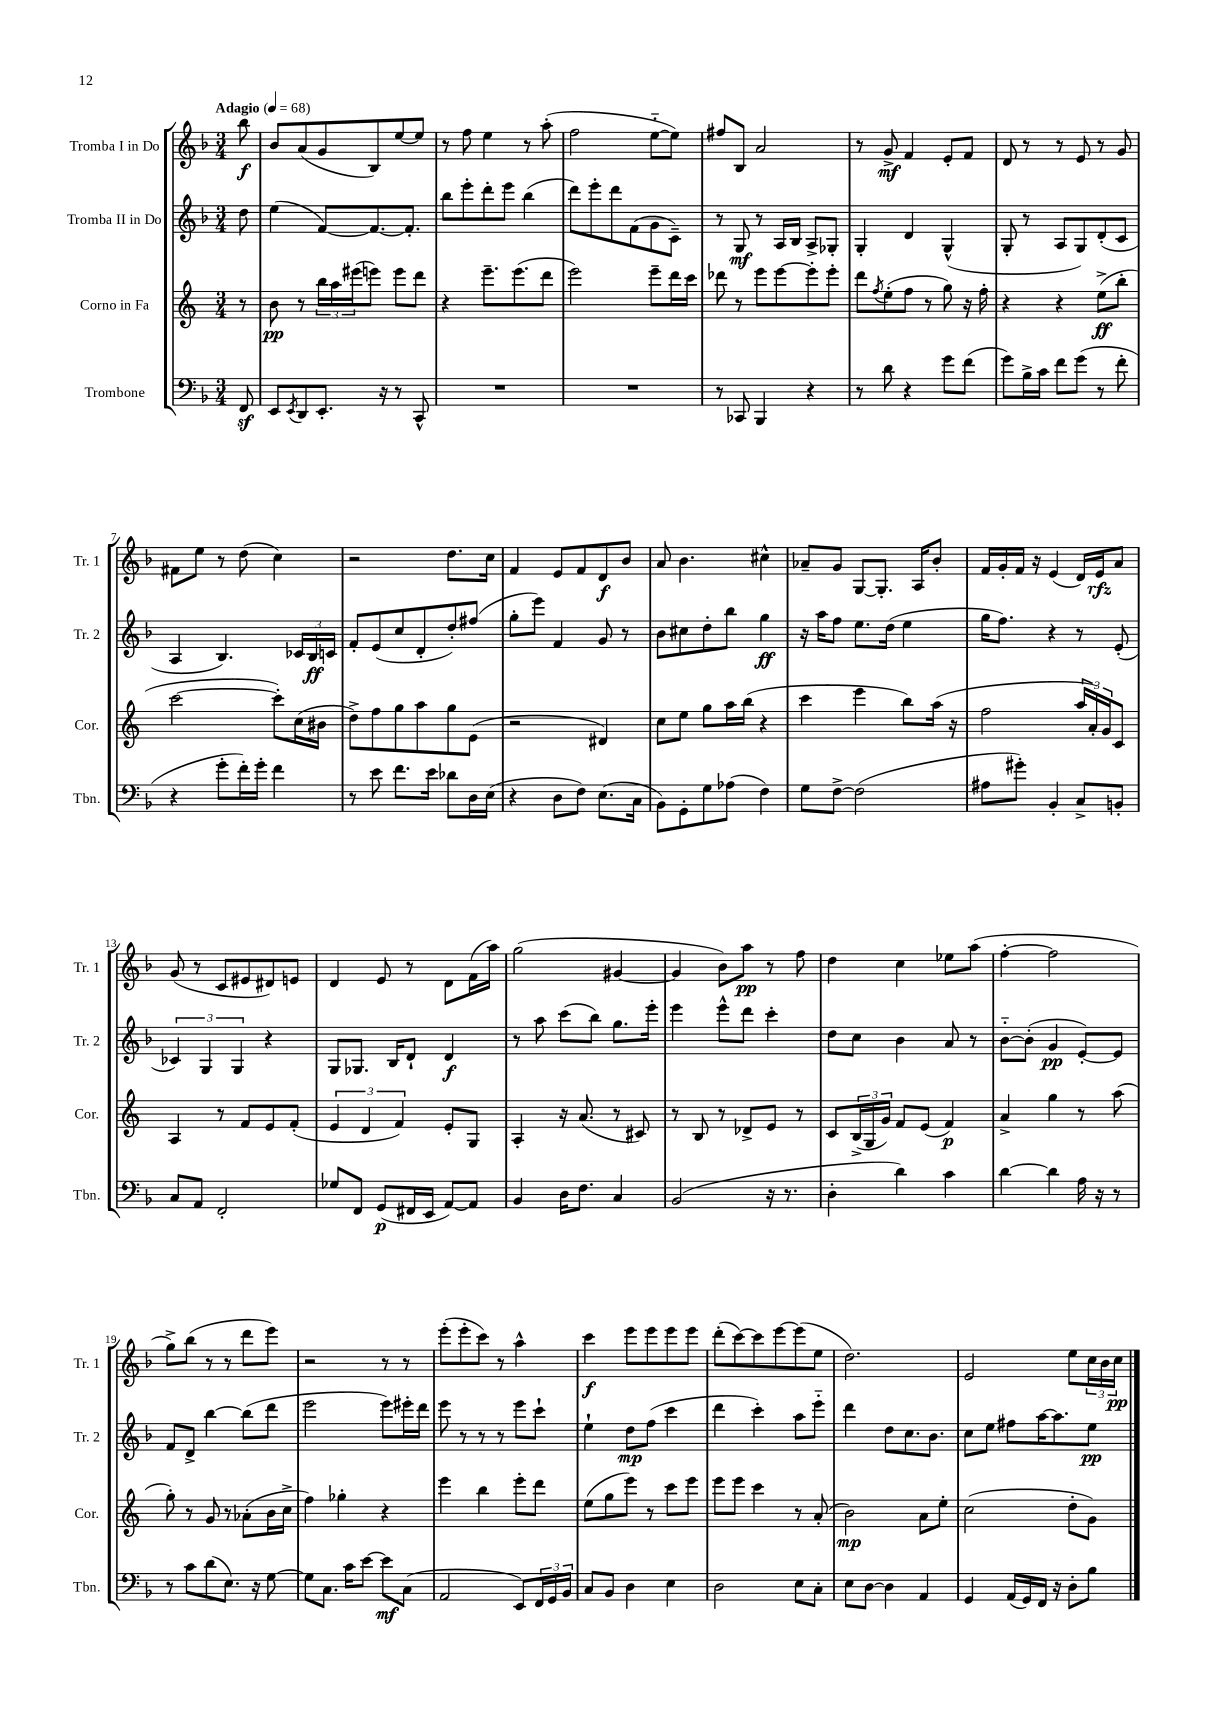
<<
\new StaffGroup <<
\new Staff = "s0" \with { instrumentName = "Tromba I in Do" shortInstrumentName = "Tr. 1" } {
    \clef treble \key f \major \numericTimeSignature \time 3/4 \partial 8 \tempo "Adagio" 4 = 68
    bes''8\f |
    bes'8 a'8( g'8 bes8) e''8~ e''8 |
    r8 f''8 e''4 r8 a''8-.( |
    f''2 e''8~-_ e''8) |
    fis''8 bes8 a'2 |
    r8 g'8->\mf f'4 e'8-. f'8 |
    d'8 r8 r8 e'8 r8 g'8 |
    fis'8 e''8 r8 d''8( c''4) |
    r2 d''8. c''16 |
    f'4 e'8 f'8 d'8\f bes'8 |
    a'8 bes'4. cis''4-^ |
    aes'8-- g'8 g8~ g8.-. a16 bes'8-. |
    f'16 g'16-. f'16 r16 e'4( d'16) e'16\rfz a'8 |
    g'8( r8 c'8 eis'8 dis'8) e'8 |
    d'4 e'8 r8 d'8 f'16( a''16) |
    g''2( gis'4~ |
    gis'4 bes'8) a''8\pp r8 f''8 |
    d''4 c''4 ees''8 a''8( |
    f''4~-. f''2 |
    g''8->) bes''8( r8 r8 d'''8 e'''8) |
    r2 r8 r8 |
    e'''8-.( e'''8-. c'''8) r8 a''4-^ |
    c'''4\f e'''8 e'''8 e'''8 e'''8 |
    d'''8-.( c'''8~) c'''8 e'''8~ e'''8( e''8 |
    d''2.) |
    e'2 e''8 \tuplet 3/2 { c''16 bes'16 c''16\pp } \bar "|." |
}
\new Staff = "s1" \with { instrumentName = "Tromba II in Do" shortInstrumentName = "Tr. 2" } {
    \clef treble \key f \major \numericTimeSignature \time 3/4 \partial 8
    d''8 |
    e''4( f'8~) f'8.~ f'8.-. |
    bes''8 e'''8-. d'''8-. e'''8 bes''4( |
    d'''8) e'''8-. d'''8 f'8( g'8 c'8--) |
    r8 g8\mf r8 a16 bes16 a8-> ges8-. |
    g4-. d'4 g4-^( |
    g8-. r8 a8 g8) d'8-.( c'8 |
    a4 bes4.) \tuplet 3/2 { ces'16 bes16\ff c'16 } |
    f'8-. e'8( c''8 d'8-. d''8-.) fis''8( |
    g''8-. e'''8) f'4 g'8 r8 |
    bes'8 cis''8 d''8-. bes''8 g''4\ff |
    r16 a''16 f''8 e''8. d''16( e''4 |
    g''16 f''8.) r4 r8 e'8-.( |
    \tuplet 3/2 { ces'4) g4 g4 } r4 |
    g8 ges8. bes16 d'8-! d'4\f |
    r8 a''8 c'''8( bes''8) g''8. e'''16-. |
    e'''4 e'''8-^ d'''8 c'''4-. |
    d''8 c''8 bes'4 a'8 r8 |
    bes'8~-_ bes'8-.( g'4\pp e'8~-.) e'8 |
    f'8 d'8-> bes''4~ bes''8( d'''8 |
    e'''2 e'''8) eis'''16-. d'''16 |
    e'''8 r8 r8 r8 e'''8 c'''8-! |
    e''4-! d''8\mp f''8( c'''4 |
    d'''4 c'''4-.) a''8 e'''8-_ |
    d'''4 d''8 c''8. bes'8. |
    c''8 e''8 fis''8 a''16~ a''8. e''8\pp \bar "|." |
}
\new Staff = "s2" \with { instrumentName = "Corno in Fa" shortInstrumentName = "Cor." } {
    \clef treble \key c \major \numericTimeSignature \time 3/4 \partial 8
    r8 |
    b'8\pp r8 \tuplet 3/2 { b''16 a''16 eis'''16( } e'''8) e'''8 d'''8 |
    r4 e'''8.-- e'''8.( d'''8 |
    e'''2) e'''8-- d'''16 c'''16 |
    des'''8 r8 e'''8 e'''8~ e'''8-. e'''8-. |
    d'''8 \acciaccatura { f''8 } e''8-.( f''8 r8 g''8) r16 f''16-. |
    r4 r4 e''8->\ff( b''8-. |
    c'''2~ c'''8-.) c''16( bis'16 |
    d''8->) f''8 g''8 a''8 g''8 e'8( |
    r2 dis'4) |
    c''8 e''8 g''8 a''16 b''16( r4 |
    c'''4 e'''4 b''8) a''16( r16 |
    f''2 \tuplet 3/2 { a''16 a'16-.) g'16 } c'8 |
    a4 r8 f'8 e'8 f'8-.( |
    \tuplet 3/2 { e'4 d'4 f'4) } e'8-. g8 |
    a4-. r16 a'8.( r8 cis'8) |
    r8 b8 r8 des'8-> e'8 r8 |
    c'8 \tuplet 3/2 { b16->( g16 g'16) } f'8 e'8( f'4\p) |
    a'4-> g''4 r8 a''8( |
    g''8-.) r8 g'8 r8 aes'8-.( b'16 c''16-> |
    f''4) ges''4-. r4 |
    e'''4 b''4 e'''8-. d'''8 |
    e''8( g''8 e'''8) r8 c'''8 e'''8 |
    e'''8 e'''8 c'''4 r8 a'8-.( |
    b'2\mp) a'8 e''8-. |
    c''2( d''8-. g'8) \bar "|." |
}
\new Staff = "s3" \with { instrumentName = "Trombone" shortInstrumentName = "Tbn." } {
    \clef bass \key f \major \numericTimeSignature \time 3/4 \partial 8
    f,8\sf |
    e,8 \acciaccatura { e,8 } d,8 e,8.-. r16 r8 c,8-^ |
    R2. |
    R2. |
    r8 ces,8 bes,,4 r4 |
    r8 d'8 r4 g'8 f'8( |
    g'8) bes16-> c'16 f'8 g'8( r8 f'8-. |
    r4 g'8-. f'16-.) g'16-. f'4 |
    r8 e'8 f'8. e'16 des'8 d16 e16( |
    r4 d8 f8) e8.( c16 |
    bes,8) g,8-. g8 aes8( f4) |
    g8 f8~-> f2( |
    ais8 gis'8-.) bes,4-. c8-> b,8-. |
    c8 a,8 f,2-. |
    ges8 f,8 g,8\p( fis,16 e,16 a,8~) a,8 |
    bes,4 d16 f8. c4 |
    bes,2( r16 r8. |
    d4-. d'4) c'4 |
    d'4~ d'4 a16 r16 r8 |
    r8 c'8 d'8( e8.) r16 g8~ |
    g8 c8. c'16 e'8~ e'8\mf c8( |
    a,2 e,8) \tuplet 3/2 { f,16 g,16 bes,16 } |
    c8 bes,8 d4 e4 |
    d2 e8 c8-. |
    e8 d8~ d4 a,4 |
    g,4 a,16( g,16) f,16 r16 d8-. bes8 \bar "|." |
}
>>
>>
